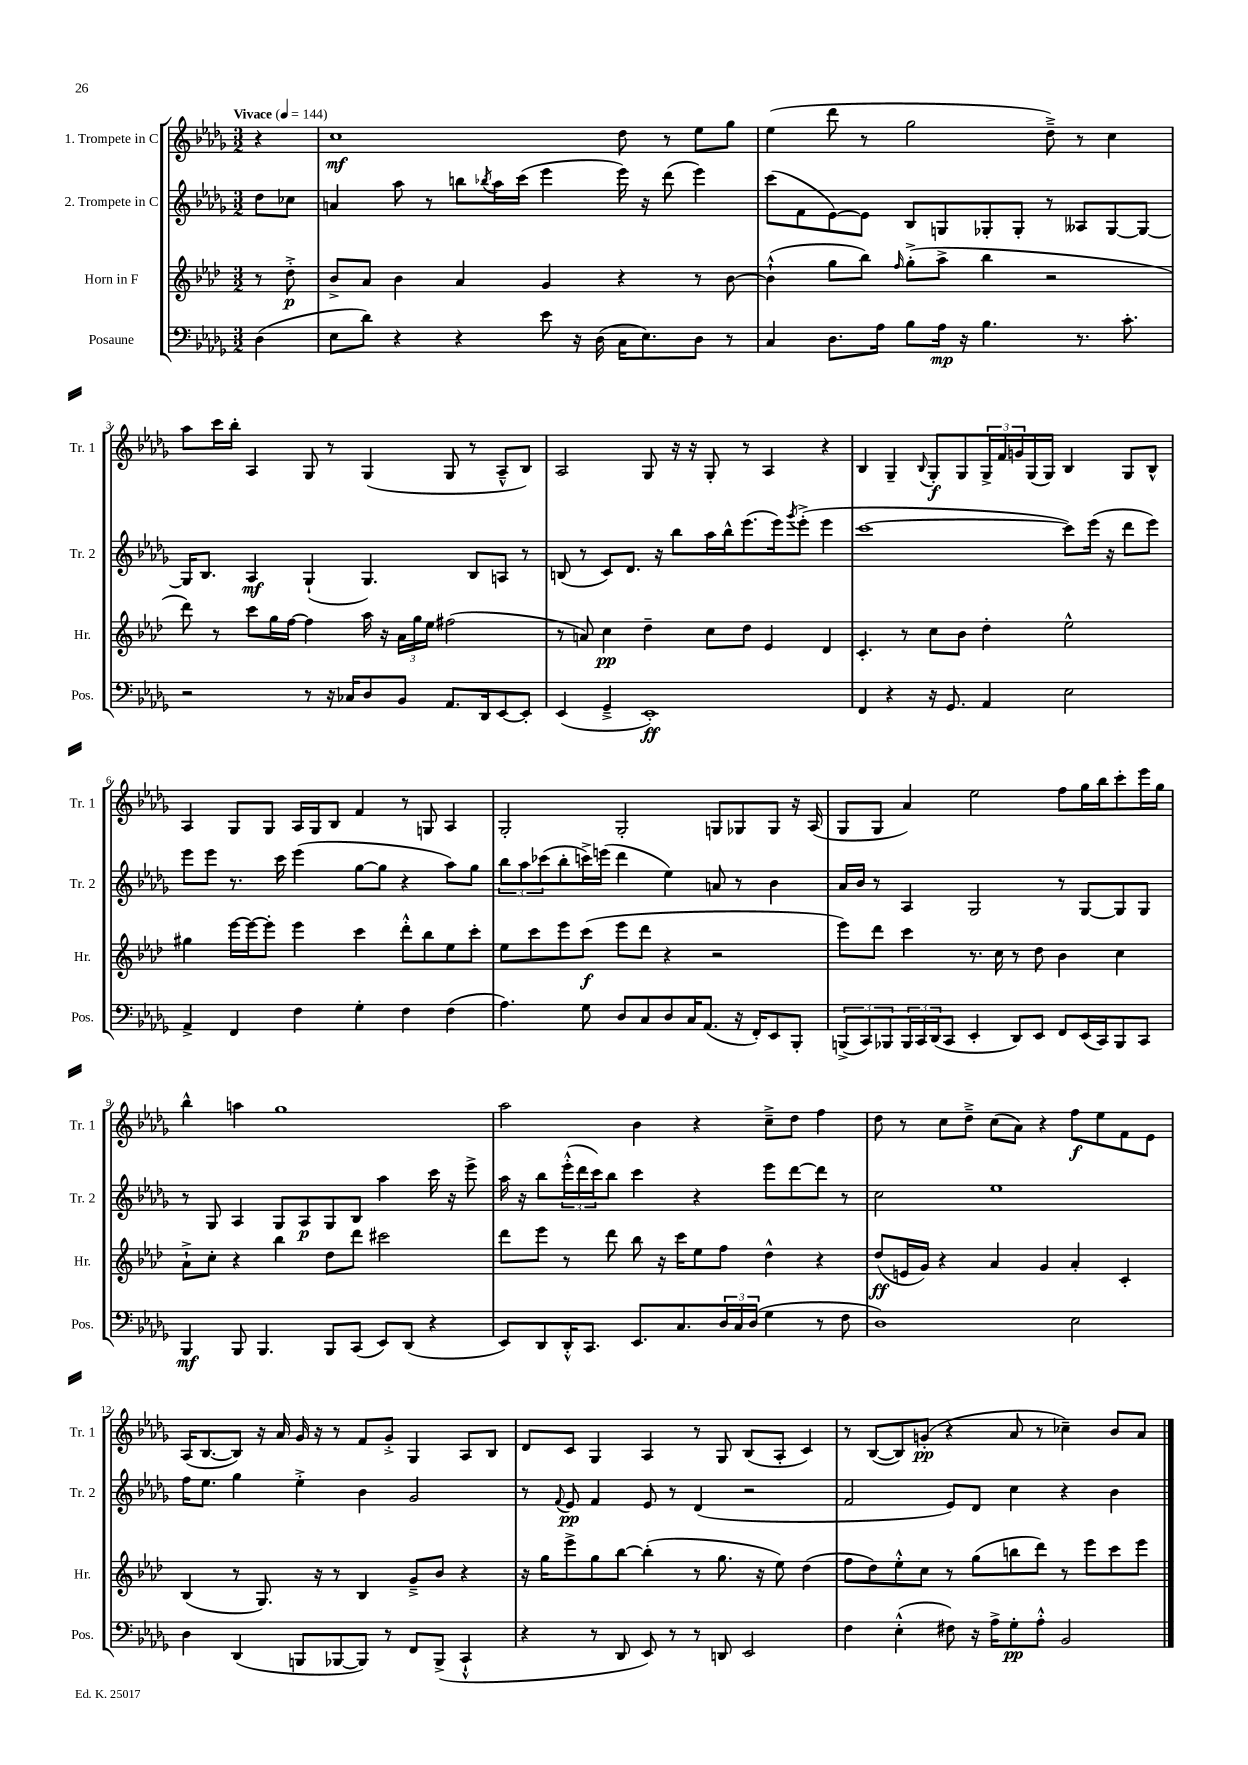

**kern	**kern	**kern	**kern
*staff4	*staff3	*staff2	*staff1
*clefF4	*clefG2	*clefG2	*clefG2
*k[b-e-a-d-g-]	*k[b-e-a-d-]	*k[b-e-a-d-g-]	*k[b-e-a-d-g-]
*M3/2	*M3/2	*M3/2	*M3/2
*MM144	*MM144	*MM144	*MM144
(4D-\	8r	8dd-\L	4r
.	8dd-'^\	8cc-\J	.
=	=	=	=
8E-\L	8b-^/L	4a/	1cc
8d-\J)	8a-/J	.	.
4r	4b-\	8aa-\	.
.	.	8r	.
4r	4a-/	8bb\L	.
.	.	8qbb-/	.
.	.	16aa-\L	.
.	.	(16ccc\JJ	.
8e-\	4g/	4eee-\	.
16r	.	.	.
(16D-\	.	.	.
16C\LK	4r	16eee-\)	8dd-\
8.E-\)	.	16r	.
.	.	(8ddd-\	8r
8D-\J	8r	4eee-\)	8ee-\L
8r	[8b-\	.	8gg-\J
=	=	=	=
4C/	(4b-`^^\]	(8ccc\L	(4ee-\
.	.	8f\	.
8.D-\L	8gg\L	[8e-\)	8ddd-\
.	8bb-\J)	8e-\]J	8r
16A-\Jk	.	.	.
.	16qqff/	.	.
8B-\L	(8gg'^\L	8B-/L	2gg-\
16A-\Jk	8aa-^\J	8G/	.
16r	.	.	.
4.B-\	4bb-\	8G-'/	.
.	.	8G-'/J	.
.	2r	8r	8dd-~^\)
8.r	.	8A--/L	8r
.	.	[8G-/	4cc\
8.c'\	.	.	.
.	.	8G-/_J	.
=	=	=	=
2r	8ddd-\)	16G-/]LK	8aa-\L
.	.	8.B-/J	.
.	8r	.	16ccc\L
.	.	.	16bb-'\JJ
.	8ccc\L	4A-/	4A-/
.	16gg\L	.	.
.	[16ff\JJ	.	.
8r	4ff\]	(4G-`/	8G-/
16r	.	.	8r
16C-/LK	.	.	.
8D-/	16aa-\	4.G-/)	(4G-/
.	16r	.	.
8BB-/J	24a-\LL	.	.
.	24gg\	.	.
.	24ee-\JJ	.	.
8.AA-/L	(2ff#\	.	8G-/
.	.	8B-/L	8r
16DD-/k	.	.	.
[8EE-/	.	8A/J	8A-~^^/L
8EE-'/]J	.	8r	8B-/J)
=	=	=	=
(4EE-/	8r	(8B/	2A-/
.	8a/)	8r	.
4GG-~^/	4cc\	8c/L)	.
.	.	8.d-/J	.
1EE-')	4dd-~\	.	8G-/
.	.	16r	.
.	.	8bb-\L	16r
.	.	.	16r
.	8cc\L	16aa-\L	8G-'/
.	.	16bb-^^\J	.
.	8dd-\J	(8.eee-\	8r
.	4e-/	.	4A-/
.	.	16eee-\k)	.
.	.	8qggg-/	.
.	.	(8eee-'^\J	.
.	4d-/	4eee-\	4r
=	=	=	=
4FF/	4.c'/	[1ccc	4B-/
4r	.	.	4G-~/
.	8r	.	.
.	.	.	8qqB-/
16r	8cc\L	.	8G-'/L
8.GG-/	.	.	.
.	8b-\J	.	8G-/
4AA-/	4dd-'\	.	24G-^/L
.	.	.	24f/
.	.	.	24g/
.	.	.	(16G-/
.	.	.	16G-/JJ)
2E-\	2ee-^^\	8ccc\]L)	4B-/
.	.	(16eee-\Jk	.
.	.	16r	.
.	.	8ddd-\L	8G-/L
.	.	8eee-\J)	8B-^^/J
=	=	=	=
4AA-^/	4gg#\	8eee-\L	4A-/
.	.	8eee-\J	.
4FF/	[16eee-\LL	8.r	8G-/L
.	16eee-\_J	.	.
.	8eee-'\]J	.	8G-/J
.	.	16ccc\	.
4F\	4eee-\	(4eee-\	16A-/LL
.	.	.	16G-/J
.	.	.	8B-/J
4G-'\	4ccc\	[8gg-\L	4f/
.	.	8gg-\]J	.
4F\	8ddd-'^^\L	4r	8r
.	8bb-\	.	8G/
(4F\	8ee-\	8aa-\L)	4A-/
.	8ccc'\J	8gg-\J	.
=	=	=	=
4.A-\)	8ee-\L	12bb-\L	2G-'/
.	.	12aa-\	.
.	8ccc\	.	.
.	.	(12ccc-\	.
.	8eee-\	8bb-'\	.
8G-\	(8ccc\J	16ccc^\L)	.
.	.	(16eee\JJ	.
8D-/L	8eee-\L	4ddd-\	2G-'/
8C/	8ddd-\J	.	.
8D-/	4r	4ee-\)	.
16C/K	.	.	.
(8.AA-/J	.	.	.
.	2r	8a/	8G/L
16r	.	8r	8G-/
16FF'/LK)	.	.	.
8EE-/	.	4b-\	8G-/J
8BBB-'/J	.	.	16r
.	.	.	(16A-/
=	=	=	=
(12BBB^/L	8eee-\L)	16a-/LL	8G-/L
.	.	16b-/JJ	.
12CC/)	.	.	.
.	8ddd-\J	8r	8G-/J
12BBB-/	.	.	.
24BBB-/L	4ccc\	4A-/	4a-/)
24CC/	.	.	.
(24DD-/J	.	.	.
8CC/J	.	.	.
4EE-'/	8.r	2G-/	2ee-\
.	16cc\	.	.
8DD-/L)	8r	.	.
8EE-/J	8dd-\	.	.
8FF/L	4b-\	8r	8ff\L
(16EE-/L	.	[8G-/L	16gg-\L
16CC/J)	.	.	16bb-\J
8BBB-/	4cc\	8G-/]	8ccc'\
8CC/J	.	8G-/J	16eee-\L
.	.	.	16gg-\JJ
=	=	=	=
4BBB-/	8a-`^\L	8r	4bb-^^\
.	8cc'\J	8G-/	.
8BBB-/	4r	4A-/	4aa\
4.BBB-/	.	.	.
.	4bb-\	8G-/L	1gg-
.	.	8A-/	.
8BBB-/L	8dd-\L	8G-/	.
(8CC/J	8ddd-\J	8B-/J	.
8EE-/L)	2ccc#\	4aa-\	.
(8DD-/J	.	.	.
4r	.	16ccc\	.
.	.	16r	.
.	.	8eee-^\	.
=	=	=	=
8EE-/L)	8ddd-\L	16aa-\	2aa-\
.	.	16r	.
8DD-/	8eee-\J	8bb-\L	.
16DD-'^^/K	8r	(24eee-'^^\L	.
.	.	24ddd-\	.
8.CC/J	.	.	.
.	.	24ccc\J)	.
.	8ddd-\	8bb-\J	.
8.EE-/L	8bb-\	4ccc\	4b-\
.	16r	.	.
8.C/	16ccc\LK	.	.
.	8ee-\	4r	4r
24D-/L	8ff\J	.	.
24C/	.	.	.
(24D-/JJ	.	.	.
4G-\	4dd-^^\	8eee-\L	8cc~^\L
.	.	[8ddd-\	8dd-\J
8r	4r	8ddd-\]J	4ff\
8F\	.	8r	.
=	=	=	=
1D-)	(8dd-/L	2cc\	8dd-\
.	16e/L	.	8r
.	16g/JJ)	.	.
.	4r	.	8cc\L
.	.	.	8dd-~^\J
.	4a-/	1ee-	(8cc\L
.	.	.	8a-\J)
.	4g/	.	4r
2E-\	4a-'/	.	8ff\L
.	.	.	8ee-\
.	4c'/	.	8f\
.	.	.	8e-\J
=	=	=	=
4D-\	(4B-/	16ff\LK	(16A-/LK
.	.	8.ee-\J	[8.B-/
(4DD-/	8r	4gg-\	8B-/]J)
.	8.G/)	.	16r
.	.	.	16a-/
8BBB/L	.	4ee-'^\	16g-/
.	16r	.	16r
[8BBB-/	8r	.	8r
8BBB-/]J)	4B-/	4b-\	8f/L
8r	.	.	8g-'^/J
8FF/L	8g~^/L	2g-/	4G-/
(8BBB-^/J	8b-/J	.	.
4CC`^^/	4r	.	8A-/L
.	.	.	8B-/J
=	=	=	=
4r	16r	8r	8d-/L
.	16gg\LK	.	.
.	.	8qqf/	.
.	8eee-^\	8e-/	8c/J
8r	8gg\	4f/	4G-/
8DD-/	[8bb-\J	.	.
8EE-/)	(4bb-'\]	8e-/	4A-/
8r	.	8r	.
8r	8r	(4d-/	8r
8DD/	8.gg\	.	8G-/
2EE-/	.	2r	(8B-/L
.	16r	.	.
.	8ee-\)	.	8A-'/J
.	(4dd-\	.	4c/)
=	=	=	=
4F\	8ff\L	2f/	8r
.	8dd-\)	.	([8B-/L
(4E-'^^\	8ee-'^^\	.	8B-/])
.	8cc\J	.	(8g'/J
8F#\)	8r	8e-/L)	4r
16r	(8gg\L	8d-/J	.
16A-^\LK	.	.	.
8G-'\	8bb\	4cc\	8a-/
8A-'^^\J	8ddd-\J)	.	8r
2BB-/	8r	4r	4cc-~\)
.	8eee-\L	.	.
.	8ccc\	4b-\	8b-/L
.	8eee-\J	.	8a-/J
==	==	==	==
*-	*-	*-	*-
